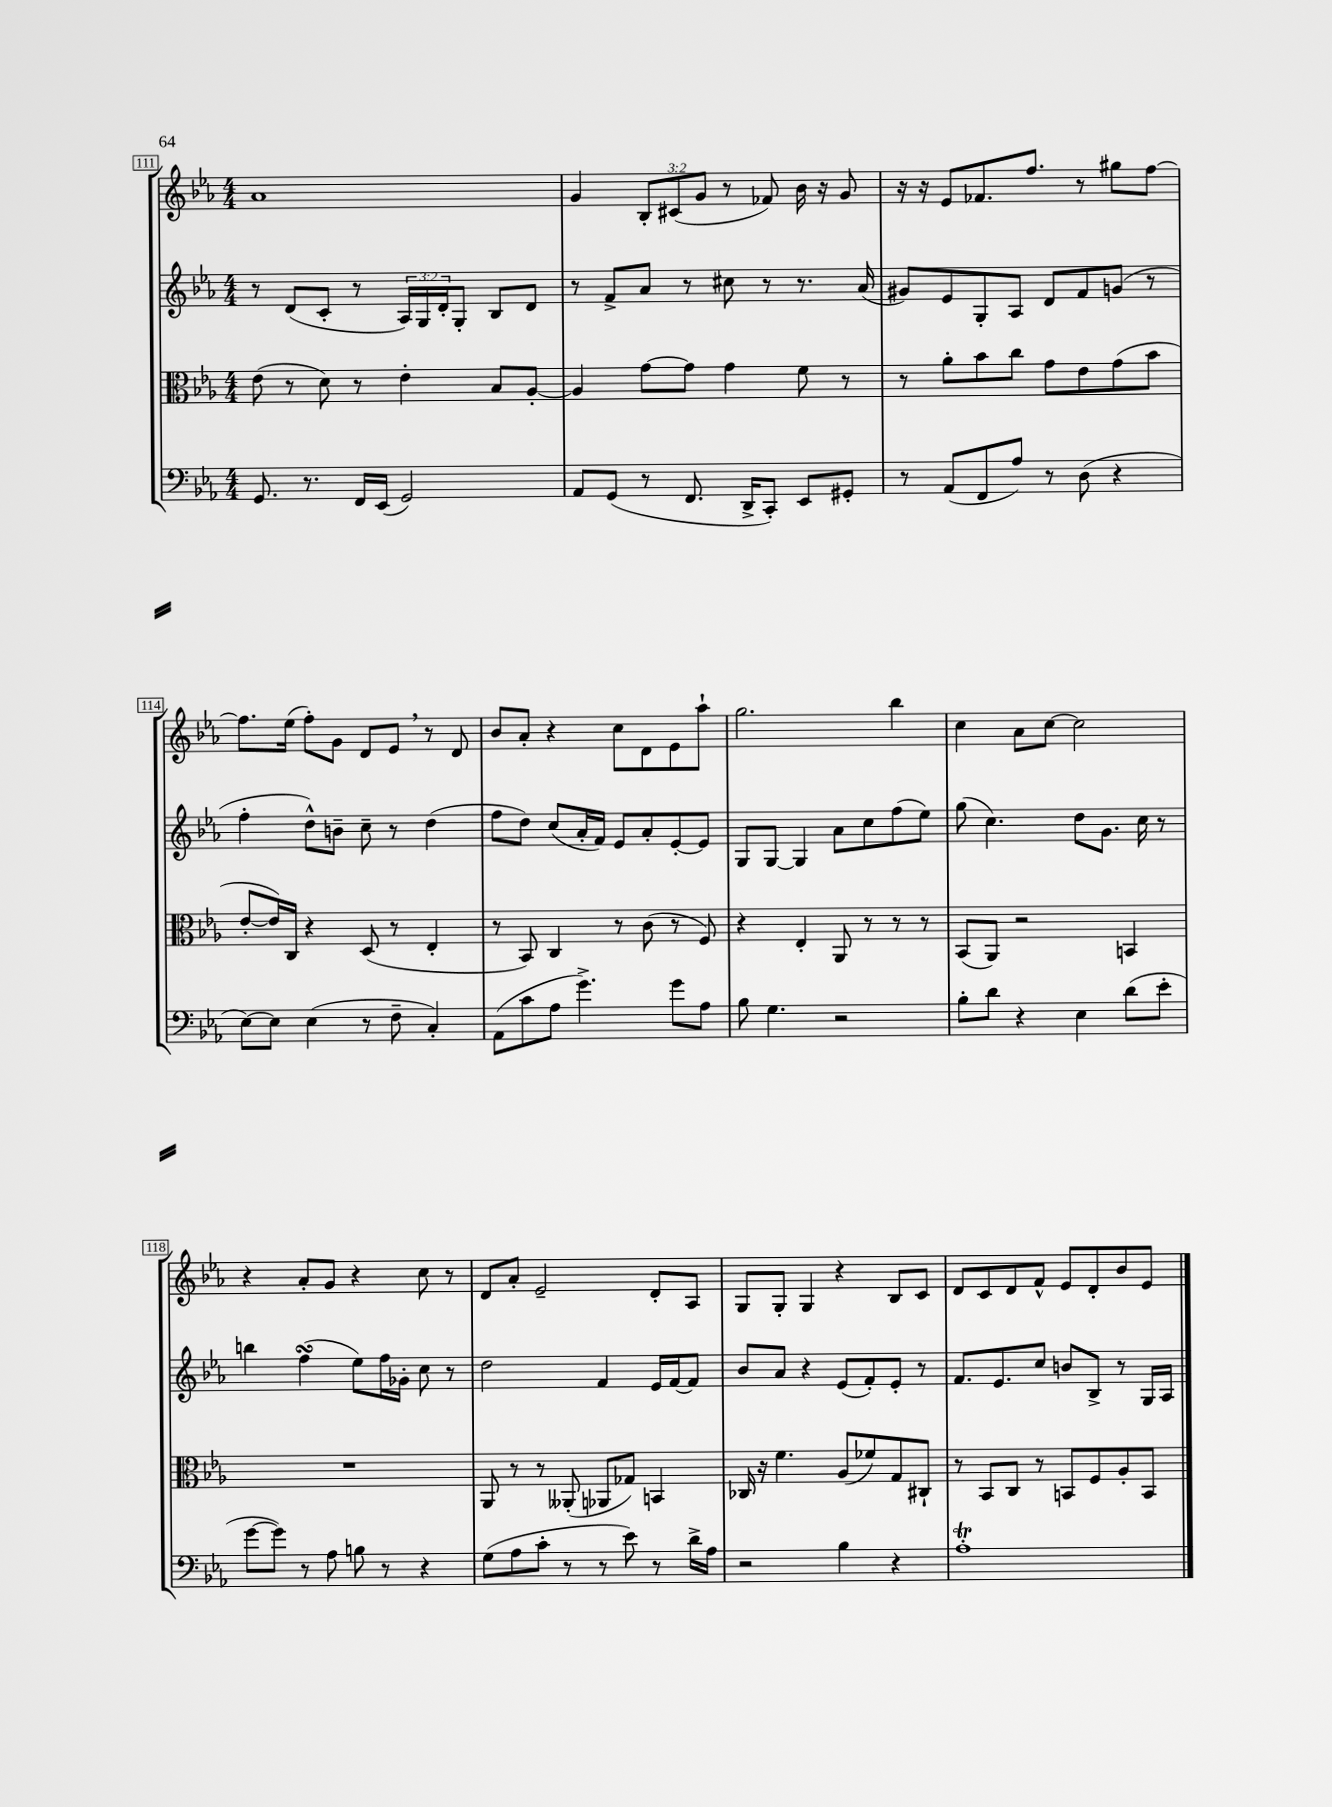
<<
\new StaffGroup <<
\new Staff = "s0" {
    \clef treble \key ees \major \numericTimeSignature \time 4/4 \override Staff.TupletNumber.text = #tuplet-number::calc-fraction-text
    aes'1 |
    g'4 \tuplet 3/2 { bes8-. cis'8( g'8 } r8 fes'8) bes'16 r16 g'8 |
    r16 r16 ees'8 fes'8. f''8. r8 gis''8 f''8~ |
    f''8. ees''16( f''8-.) g'8 d'8 ees'8 \breathe r8 d'8 |
    bes'8 aes'8-. r4 c''8 d'8 ees'8 aes''8-! |
    g''2. bes''4 |
    c''4 aes'8 c''8~ c''2 |
    r4 aes'8-. g'8 r4 c''8 r8 |
    d'8 aes'8-. ees'2-- d'8-. aes8 |
    g8 g8-. g4 r4 bes8 c'8 |
    d'8 c'8 d'8 f'8-^ ees'8 d'8-. bes'8 ees'8 \bar "|." |
}
\new Staff = "s1" {
    \clef treble \key ees \major \numericTimeSignature \time 4/4 \override Staff.TupletNumber.text = #tuplet-number::calc-fraction-text
    r8 d'8( c'8-. r8 \tuplet 3/2 { aes16) g16 d'16-. } g8-. bes8 d'8 |
    r8 f'8-> aes'8 r8 cis''8 r8 r8. aes'16( |
    gis'8) ees'8 g8-. aes8 d'8 f'8 g'8( r8 |
    f''4-. d''8-^) b'8-- c''8-- r8 d''4( |
    f''8 d''8) c''8( aes'16-. f'16) ees'8 aes'8-. ees'8~-. ees'8 |
    g8 g8~ g4 aes'8 c''8 f''8( ees''8) |
    g''8( c''4.) d''8 g'8. c''16 r8 |
    b''4 f''4\turn( ees''8) f''16 ges'16-. c''8 r8 |
    d''2 f'4 ees'16 f'16~ f'8 |
    bes'8 aes'8 r4 ees'8( f'8-.) ees'8-. r8 |
    f'8. ees'8. c''8 b'8 bes8-> r8 g16 aes16 \bar "|." |
}
\new Staff = "s2" {
    \clef alto \key ees \major \numericTimeSignature \time 4/4
    ees'8( r8 d'8) r8 ees'4-. bes8 aes8~-. |
    aes4 g'8~ g'8 g'4 f'8 r8 |
    r8 aes'8-. bes'8 c''8 g'8 ees'8 g'8( bes'8 |
    ees'8~-. ees'16) c16 r4 d8( r8 ees4-. |
    r8 bes,8) c4 r8 c'8( r8 f8) |
    r4 ees4-. aes,8 r8 r8 r8 |
    bes,8( aes,8) r2 b,4 |
    R1 |
    aes,8 r8 r8 aeses,8-.( aes,8 ges8) b,4 |
    ces16 r16 f'4. aes8( fes'8) g8 cis8-! |
    r8 bes,8 c8 r8 b,8 f8 aes8-. b,8 \bar "|." |
}
\new Staff = "s3" {
    \clef bass \key ees \major \numericTimeSignature \time 4/4
    g,8. r8. f,16 ees,16( g,2) |
    aes,8 g,8( r8 f,8. d,16-> c,8-.) ees,8 gis,8-. |
    r8 aes,8( f,8 aes8) r8 d8( r4 |
    ees8~) ees8 ees4( r8 f8-- c4-.) |
    aes,8( c'8 aes8 g'4.->) g'8 aes8 |
    bes8 g4. r2 |
    bes8-. d'8 r4 ees4 d'8( ees'8-. |
    g'8~ g'8) r8 aes8 b8 r8 r4 |
    g8( aes8 c'8-. r8 r8 ees'8) r8 d'16-> aes16 |
    r2 bes4 r4 |
    aes1-.\trill \bar "|." |
}
>>
>>
\layout { \context { \Score currentBarNumber = #111 \override BarNumber.stencil = #(make-stencil-boxer 0.1 0.3 ly:text-interface::print) } }
